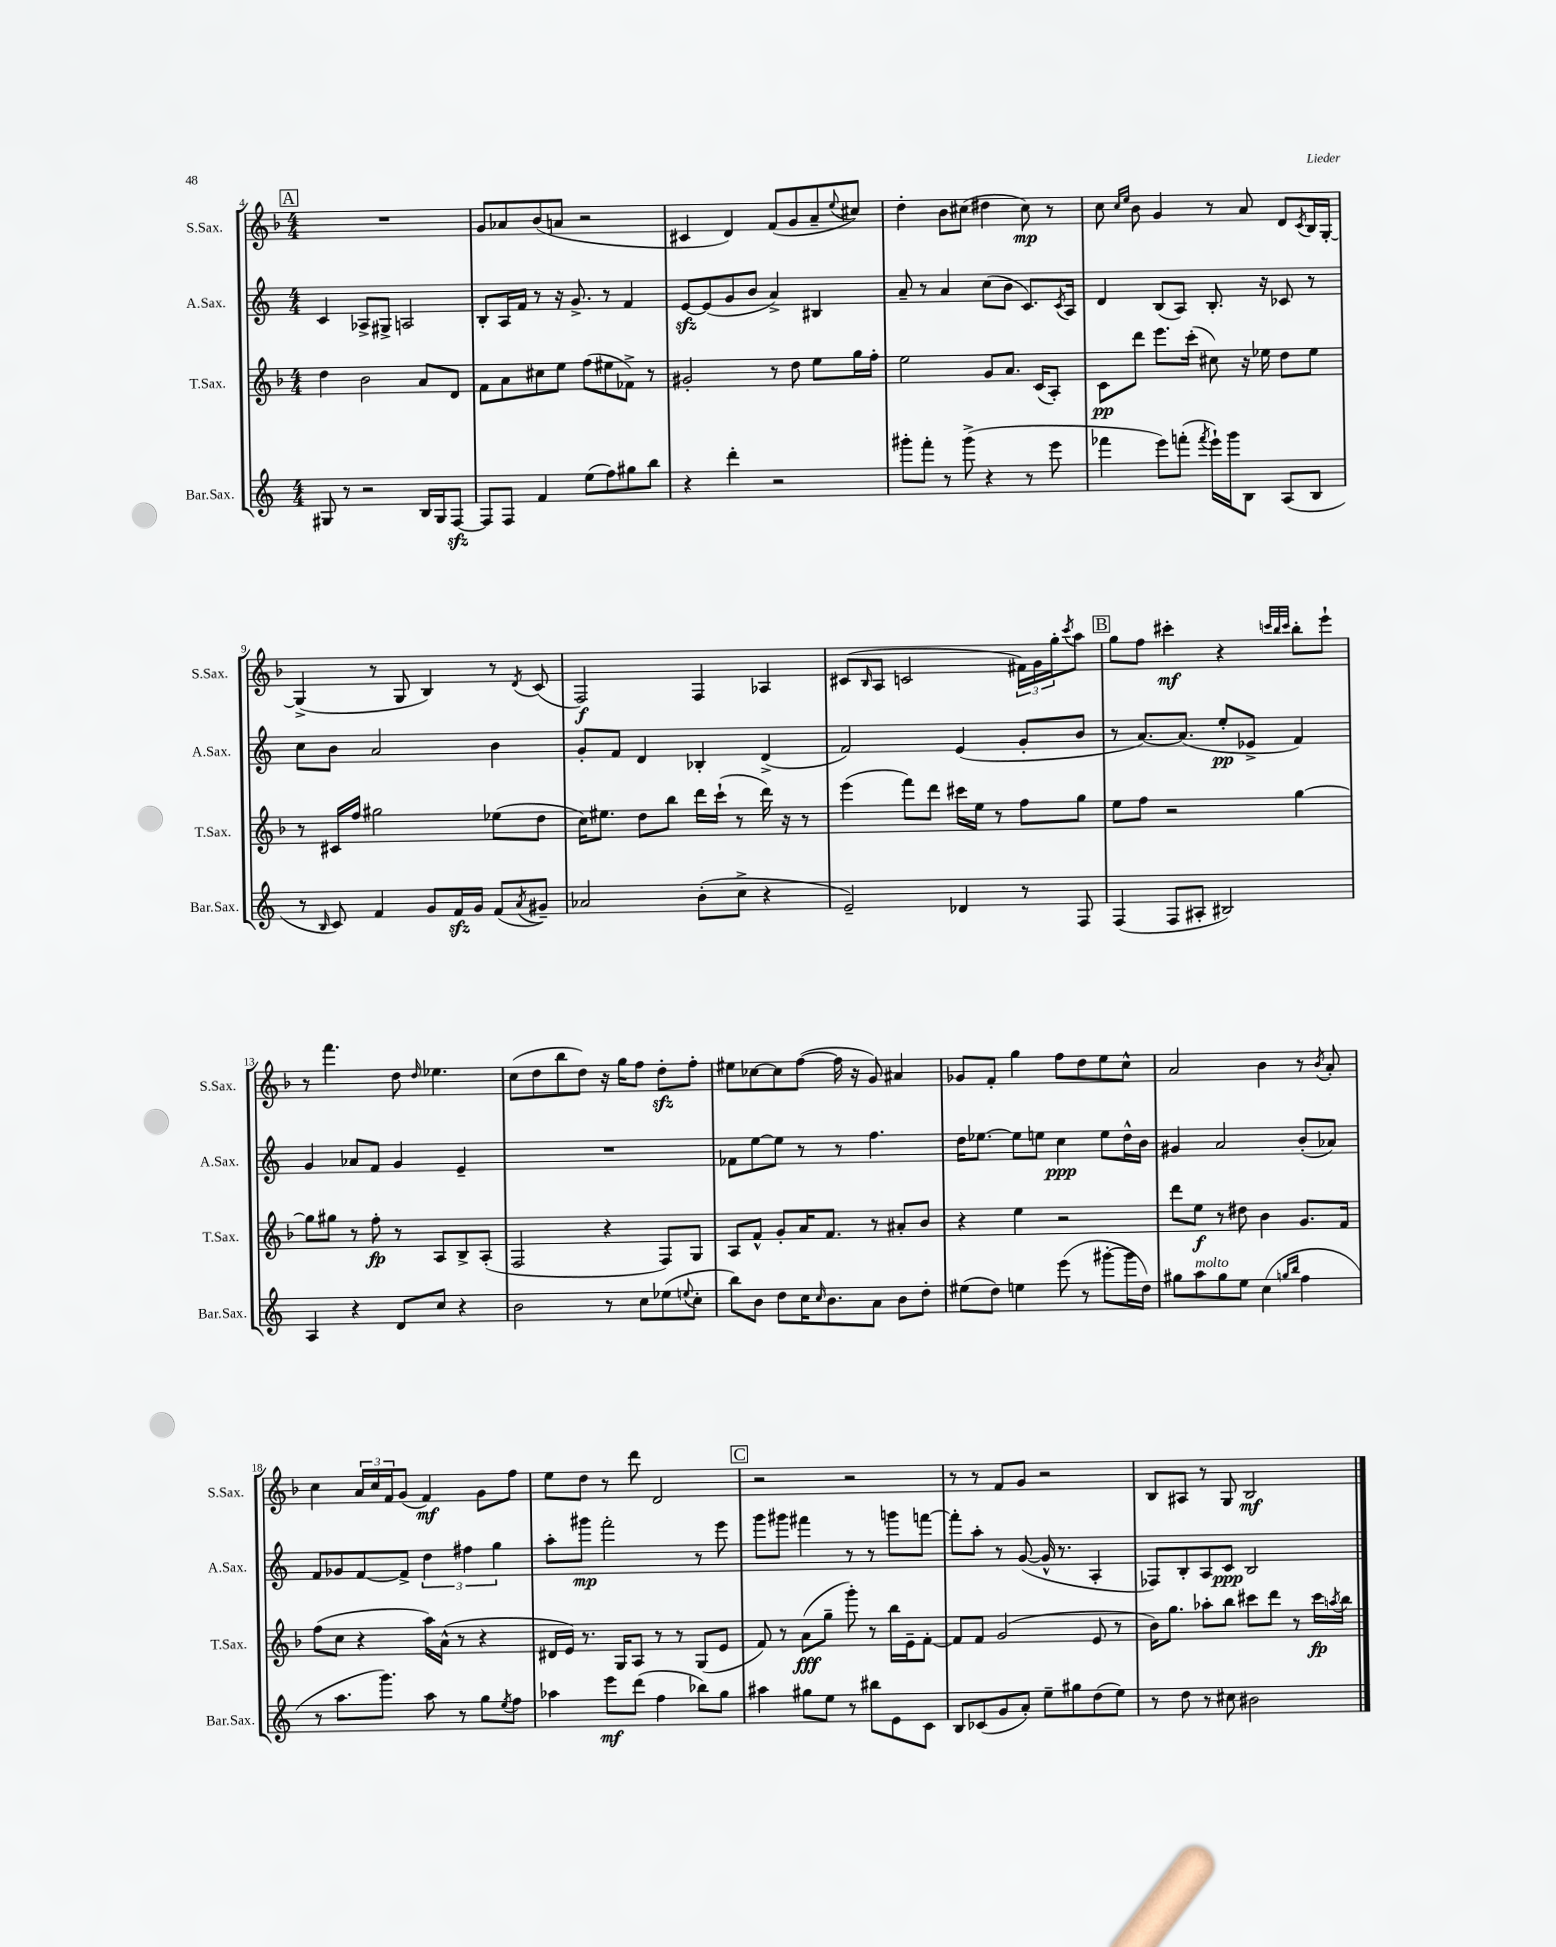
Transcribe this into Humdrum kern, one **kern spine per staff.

**kern	**kern	**kern	**kern
*staff4	*staff3	*staff2	*staff1
*clefG2	*clefG2	*clefG2	*clefG2
*k[]	*k[b-]	*k[]	*k[b-]
*M4/4	*M4/4	*M4/4	*M4/4
8G#/	4dd\	4c/	1r
8r	.	.	.
2r	2b-\	8A-^/L	.
.	.	8G#^/J	.
.	.	2A/	.
16B/LL	8a/L	.	.
16G#/J	.	.	.
[8F/J	8d/J	.	.
=	=	=	=
8F/]L	8f\L	8B'/L	8g/L
8F/J	8a\	16A/L	8a-/
.	.	16f/JJ	.
4f/	8cc#\	8r	(8b-/
.	8ee\J	16r	8a/J
.	.	8.g^/	.
(8ee\L	(8ff\L	.	2r
8ff\)	8ee#\	8r	.
8gg#\	8f-^\J)	4f/	.
8bb\J	8r	.	.
=	=	=	=
4r	2g#'/	[8e/L	4c#/
.	.	(8e/]	.
4ddd'\	.	8g/	4d/)
.	.	8b/J	.
2r	8r	4a^/)	(8f/L
.	8dd\	.	8g/
.	8ee\L	4B#/	8a~/
.	.	.	8qqee/
.	16gg\L	.	8cc#/J)
.	16ff'\JJ	.	.
=	=	=	=
8ggg#'\L	2ee\	8a~/	4dd'\
8fff'\J	.	8r	.
8r	.	4a/	8b-\L
(8ggg#^\	.	.	(8cc#\J
4r	8g/L	(8cc\L	4dd#\
.	8.a/J	8b\J	.
8r	.	8.c/L)	8cc#\)
.	(16c/LK	.	.
8eee\	8A'/J)	.	8r
.	.	8qc/	.
.	.	16A/Jk	.
=	=	=	=
4fff-\	8c\L	4d/	8cc\
.	.	.	16qqcc/LL
.	.	.	16qqee/JJ
.	8ddd\J	.	8b-\
8eee\L)	8.eee\L	(8B/L	4g/
(8fff'\J	.	8A/J)	.
.	(16ccc'\Jk	.	.
8qfff/	.	.	.
16eee`\LL)	8cc#\)	8.B'/	8r
16ggg\J	.	.	.
8B\J	16r	.	8a/
.	16ee-\	16r	.
(8A/L	8dd\L	8c-/	8d/L
.	.	.	8qc/
8B/J	8ee-\J	8r	16B-/L
.	.	.	[16G'/JJ
=	=	=	=
8r	8r	8cc\L	(4G^/]
16qqB/	.	.	.
8c/)	16c#/LL	8b\J	.
.	16ff/JJ	.	.
4f/	2gg#\	2a/	8r
.	.	.	8G/
8g/L	.	.	4B-/)
16f/L	.	.	.
16g/JJ	.	.	.
(8f/L	(8ee-\L	4b\	8r
8qa/	.	.	8qd/
8g#~/J)	8dd\J	.	(8c/
=	=	=	=
2a-/	16cc\LK)	8g'/L	2F/)
.	8.ee#\J	.	.
.	.	8f/J	.
.	8dd\L	4d/	.
.	8bb-\J	.	.
(8b'\L	16ddd\LL	4B-'/	4F/
.	(16ccc`\JJ	.	.
8cc^\J	8r	.	.
4r	16ddd\)	(4d^/	4A-/
.	16r	.	.
.	8r	.	.
=	=	=	=
2e~/)	(4eee\	2f/)	(8c#/L
.	.	.	16qqB-/
.	.	.	8A/J
.	8fff\L)	.	2c/
.	8ddd\J	.	.
4d-/	16ccc#\LL	(4e/	.
.	16ee\JJ	.	.
.	8r	.	.
8r	8ff\L	8g'/L	24f#\LL)
.	.	.	24g\
.	.	.	24gg'\J
.	.	.	8qccc/
8F/	8gg\J	8b/J	8aa\J
=	=	=	=
(4F/	8ee\L	8r	8gg\L
.	8ff\J	[8.a/L)	8ff\J
8F/L	2r	.	4ccc#'\
.	.	(8.a/]J	.
8A#'/J	.	.	.
2B#/)	.	8ee'/L	4r
.	.	8e-^/J	.
.	.	.	32qqccc/LLL
.	.	.	32qqbb-/
.	.	.	32qqccc/JJJ
.	[4gg\	4f/)	8bb-'\L
.	.	.	8eee`\J
=	=	=	=
4A/	8gg\]L	4g/	8r
.	8gg#\J	.	4.fff\
4r	8r	8a-/L	.
.	8ff'\	8f/J	.
8d/L	8r	4g/	8dd\
.	.	.	16qqdd/
8cc/J	8A/L	.	4.ee-\
4r	8B-^/	4e~/	.
.	(8A'/J	.	.
=	=	=	=
2b\	2F/	1r	(8cc\L
.	.	.	8dd\
.	.	.	8bb-\
.	.	.	8dd\J)
8r	4r	.	16r
.	.	.	16gg\LK
8cc\L	.	.	8ff\J
(8ee-\	8F/L)	.	8dd'\L
8qqee/	.	.	.
8cc'\J	8G/J	.	8ff'\J
=	=	=	=
8bb\L)	8A/L	8f-\L	8ee#\L
8b\J	8f^^/J	[8ee\	[8cc-\
8dd\L	8g'/L	8ee\]J	8cc-\]
16cc\K	16a/K	8r	([8ff\J
16qqcc/	.	.	.
8.b\	8.f/J	.	.
.	.	8r	16ff\]
.	.	.	16r
8a\J	8r	4.ff\	8g/)
8b\L	8a#'/L	.	4a#/
8dd'\J	8b-/J	.	.
=	=	=	=
(8ee#\L	4r	16dd\LK	8g-/L
.	.	[8.ee-\J	.
8dd\J)	.	.	8f'/J
4ee\	4ee\	8ee-\]L	4gg\
.	.	8ee\J	.
(8eee\	2r	4cc\	8ff\L
8r	.	.	8dd\
[8ggg#'\L	.	8ee\L	8ee\
16ggg#\]L	.	16dd^^\L	8cc^^\J
16dd\JJ)	.	16b\JJ	.
=	=	=	=
8gg#\L	8ddd\L	4g#/	2a/
8aa\	8ee\J	.	.
8gg#\	8r	2a/	.
8ee\J	8dd#\	.	.
(4cc\	4b-\	.	4b-\
16qqgg/LL	.	.	.
16qqbb/JJ	.	.	.
4ff\	8.g/L	(8b'/L	8r
.	.	.	8qb-/
.	.	8a-/J)	8a'/
.	16f/Jk	.	.
=	=	=	=
8r	(8ff\L	8f/L	4cc\
8.aa\L	8cc\J	8g-/	.
.	4r	[8f/	24a/LL
.	.	.	24cc/
8.ggg\J)	.	.	.
.	.	.	24f/J
.	.	8f^/]J	(8g/J
8aa\	16aa\LL)	6dd\	4f/)
.	(16a^^\JJ	.	.
8r	8r	.	.
.	.	6ff#\	.
8gg\L	4r	.	8g\L
.	.	6gg\	.
8qee/	.	.	.
8ff\J	.	.	8ff\J
=	=	=	=
4aa-\	16d#/LL	8aa'\L	8ee\L
.	16e/JJ)	.	.
.	8.r	8ggg#\J	8dd\J
8eee\L	.	2fff'\	8r
.	16G/LK	.	.
(8ddd\J	8A/J	.	8ddd\
4ff\	8r	.	2d/
.	8r	.	.
8bb-\L)	(8G/L	8r	.
8gg\J	8e/J	8eee\	.
=	=	=	=
4aa#\	8f/)	8ggg\L	2r
.	8r	8ggg#\J	.
8gg#\L	(8a\L	4fff#\	.
8ee\J	8gg~\J	.	.
8r	8ggg'\)	8r	2r
8bb#\L	8r	8r	.
8e\	16bb-\LL	8ggg\L	.
.	16e~\J	.	.
8c\J	[8f'\J	[8fff\J	.
=	=	=	=
8B/L	8f/]L	8fff'\]L	8r
(8c-/	8f/J	8aa'\J	8r
8g/	(2g/	8r	8f/L
8a'/J)	.	([8g/	8g/J
8ee~\L	.	16g^^/]	2r
.	.	8.r	.
8gg#\	.	.	.
(8dd\	8e/	4A'/	.
8ee\J)	8r	.	.
=	=	=	=
8r	16b-\LK)	8F-/L)	8B-/L
.	8.gg\J	.	.
8dd\	.	8B'/	8A#/J
8r	8aa-'\L	8A/	8r
8cc#\	8bb-\J	8c/J	8G/
2b#\	8ccc#\L	2B/	2B-/
.	8ddd\J	.	.
.	8r	.	.
.	16ccc#\LL	.	.
.	8qaa/	.	.
.	16bb-\JJ	.	.
==	==	==	==
*-	*-	*-	*-
